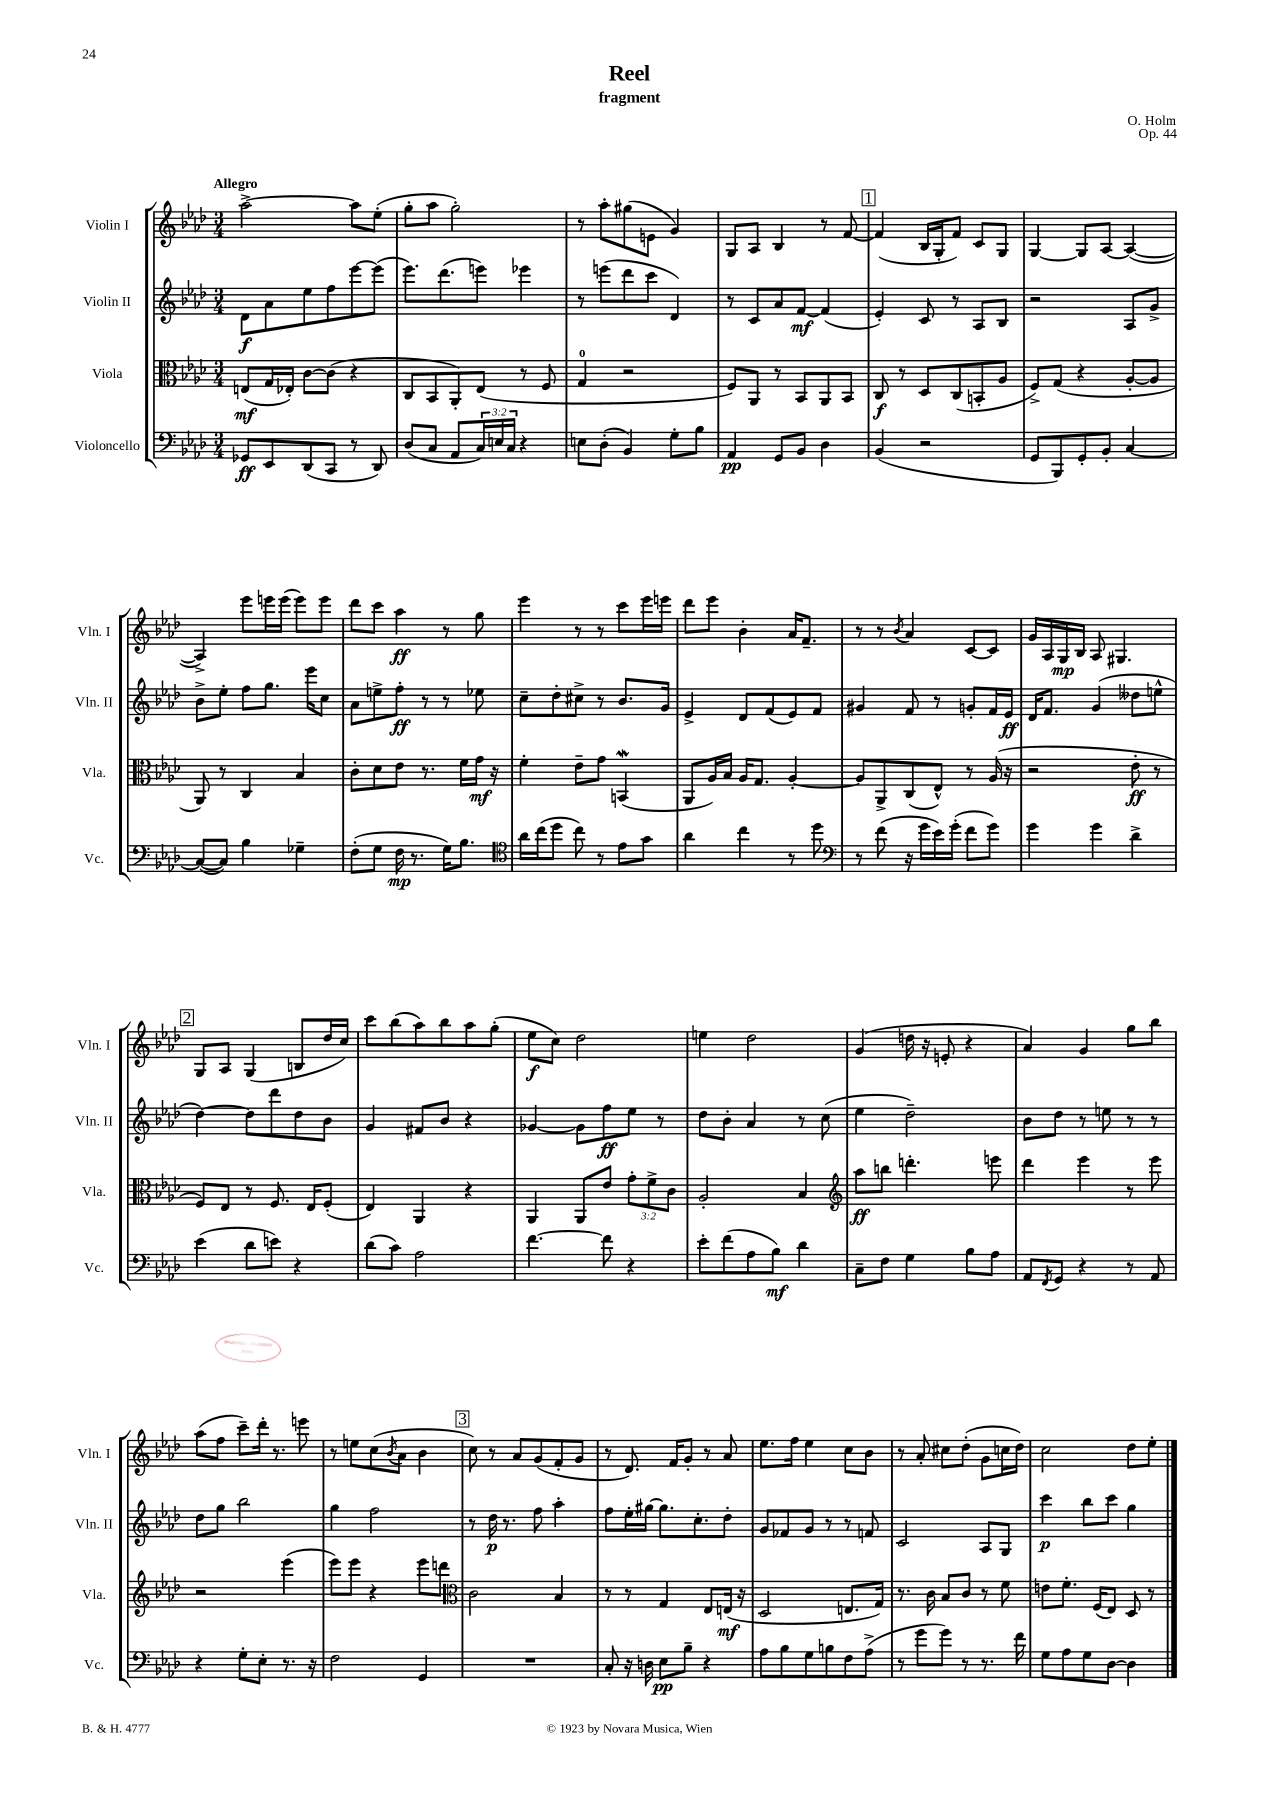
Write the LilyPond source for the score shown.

\header { title = "Reel" composer = "O. Holm" subtitle = "fragment" opus = "Op. 44" }
<<
\new StaffGroup <<
\new Staff = "s0" \with { instrumentName = "Violin I" shortInstrumentName = "Vln. I" } {
    \clef treble \key aes \major \numericTimeSignature \time 3/4 \tempo "Allegro"
    aes''2~-> aes''8 ees''8-.( |
    g''8-. aes''8 g''2-.) |
    r8 aes''8-. gis''8( e'8 g'4) |
    g8 aes8 bes4 r8 f'8~ |
    \mark \markup { \box "1" } f'4( bes16 g16-. f'8) c'8 g8 |
    g4~ g8 aes8~ aes4~( |
    aes4->) ees'''8 e'''16 e'''16( e'''8) e'''8 |
    des'''8 c'''8 aes''4\ff r8 g''8 |
    ees'''4 r8 r8 c'''8 ees'''16 e'''16 |
    des'''8 ees'''8 bes'4-. aes'16 f'8.-- |
    r8 r8 \acciaccatura { bes'8 } aes'4 c'8~ c'8 |
    g'16 aes16 g16\mp bes16 aes8 gis4. |
    \mark \markup { \box "2" } g8 aes8 g4( b8 des''16 c''16) |
    c'''8 bes''8( aes''8) bes''8 aes''8 g''8-.( |
    ees''8\f c''8) des''2 |
    e''4 des''2 |
    g'4( d''16 r16 e'8-. r4 |
    aes'4) g'4 g''8 bes''8 |
    aes''8( f''8 c'''8--) des'''16-. r8. e'''8 |
    r8 e''8 c''8( \acciaccatura { bes'8 } aes'8 bes'4 |
    \mark \markup { \box "3" } c''8) r8 aes'8 g'8( f'8-. g'8 |
    r8 des'8.) f'16 g'8-. r8 aes'8 |
    ees''8. f''16 ees''4 c''8 bes'8 |
    r8 aes'8-. cis''8 des''8-.( g'8 c''16 des''16) |
    c''2 des''8 ees''8-. \bar "|." |
}
\new Staff = "s1" \with { instrumentName = "Violin II" shortInstrumentName = "Vln. II" } {
    \clef treble \key aes \major \numericTimeSignature \time 3/4
    des'8\f aes'8 ees''8 f''8 ees'''8~ ees'''8( |
    ees'''8.) des'''8.( e'''8) ees'''4 |
    r8 e'''8( des'''8 c'''8 des'4) |
    r8 c'8 aes'8 f'8~\mf f'4( |
    \mark \markup { \box "1" } ees'4-.) c'8 r8 aes8 bes8 |
    r2 aes8 g'8-> |
    bes'8-> ees''8-. f''8 g''8. ees'''16 c''8 |
    aes'8 e''8-> f''8-.\ff r8 r8 ees''8 |
    c''8-- des''8-. cis''8-> r8 bes'8. g'16 |
    ees'4-> des'8 f'8( ees'8) f'8 |
    gis'4 f'8 r8 g'8-. f'16 ees'16\ff |
    des'16 f'8. g'4( deses''8 e''8-^ |
    \mark \markup { \box "2" } des''4~) des''8 des'''8 des''8 bes'8 |
    g'4 fis'8 bes'8 r4 |
    ges'4~ ges'8 f''8\ff ees''8 r8 |
    des''8 bes'8-. aes'4 r8 c''8( |
    ees''4 des''2--) |
    bes'8 des''8 r8 e''8 r8 r8 |
    des''8 g''8 bes''2 |
    g''4 f''2 |
    \mark \markup { \box "3" } r8 des''16\p r8. f''8 aes''4-. |
    f''8 ees''16-. gis''16~ gis''8. c''8.-. des''8-. |
    g'8 fes'8 g'8 r8 r8 f'8 |
    c'2 aes8 g8 |
    c'''4\p bes''8 c'''8 g''4 \bar "|." |
}
\new Staff = "s2" \with { instrumentName = "Viola" shortInstrumentName = "Vla." } {
    \clef alto \key aes \major \numericTimeSignature \time 3/4 \override Staff.TupletNumber.text = #tuplet-number::calc-fraction-text
    e8\mf( g16 ees16-.) c'8~ c'8( r4 |
    c8 bes,8 aes,8-.) ees8( r8 f8 |
    g4-0 r2 |
    f8) aes,8 r8 bes,8 aes,8 bes,8 |
    \mark \markup { \box "1" } c8\f r8 des8 c8( b,8-. aes8 |
    f8->) g8( r4 aes8~-. aes8 |
    aes,8) r8 c4 bes4 |
    c'8-. des'8 ees'8 r8. f'16 g'16\mf r16 |
    f'4-. ees'8-- g'8 b,4\mordent( |
    aes,8 aes16) bes16 aes16 g8. aes4~-. |
    aes8 aes,8-> c8( ees8-^) r8 aes16( r16 |
    r2 ees'8-.\ff r8 |
    \mark \markup { \box "2" } f8) ees8 r8 f8. ees16 f8-.( |
    ees4) aes,4 r4 |
    aes,4 aes,8 ees'8 \tuplet 3/2 { g'8-. f'8-> c'8 } |
    aes2-. bes4 |
    \clef treble aes''8\ff b''8 d'''4.-. e'''8 |
    des'''4 ees'''4 r8 ees'''8 |
    r2 ees'''4( |
    ees'''8) ees'''8 r4 ees'''8 d'''8 |
    \mark \markup { \box "3" } \clef alto c'2 bes4 |
    r8 r8 g4 ees8 e16\mf( r16 |
    des2 e8. g16) |
    r8. c'16 bes8 c'8 r8 f'8 |
    e'8 f'8.-. f16( ees8) des8 r8 \bar "|." |
}
\new Staff = "s3" \with { instrumentName = "Violoncello" shortInstrumentName = "Vc." } {
    \clef bass \key aes \major \numericTimeSignature \time 3/4 \override Staff.TupletNumber.text = #tuplet-number::calc-fraction-text
    ges,8\ff ees,8 des,8( c,8 r8 des,8) |
    des8( c8 aes,8 \tuplet 3/2 { c16) e16 c16 } r4 |
    e8 des8-.( bes,4) g8-. bes8 |
    aes,4\pp g,8 bes,8 des4 |
    \mark \markup { \box "1" } bes,4( r2 |
    g,8 bes,,8) g,8-. bes,8-. c4~ |
    c8~( c8) bes4 ges4-- |
    f8-.( g8 f16\mp r8. g16) bes8. |
    \clef tenor aes'16 c''16( des''8 c''8) r8 ees'8 g'8 |
    aes'4 c''4 r8 des''8 |
    \clef bass r8 f'8( r16 g'16 ees'16) g'16-.( f'8 g'8) |
    g'4 g'4 des'4-> |
    \mark \markup { \box "2" } ees'4( des'8 e'8) r4 |
    des'8( c'8) aes2 |
    f'4.~ f'8 r4 |
    ees'8-. f'8( aes8 bes8\mf) des'4 |
    c8-- f8 g4 bes8 aes8 |
    aes,8 \acciaccatura { f,8 } g,8 r4 r8 aes,8 |
    r4 g8-. ees8-. r8. r16 |
    f2 g,4 |
    \mark \markup { \box "3" } R2. |
    c8-. r16 d16 ees8\pp bes8-- r4 |
    aes8 bes8 g8 b8 f8 aes8->( |
    r8 g'8 g'8) r8 r8. f'16 |
    g8 aes8 g8 des8~ des4 \bar "|." |
}
>>
>>
\layout { \context { \Score \remove "Bar_number_engraver" } }
